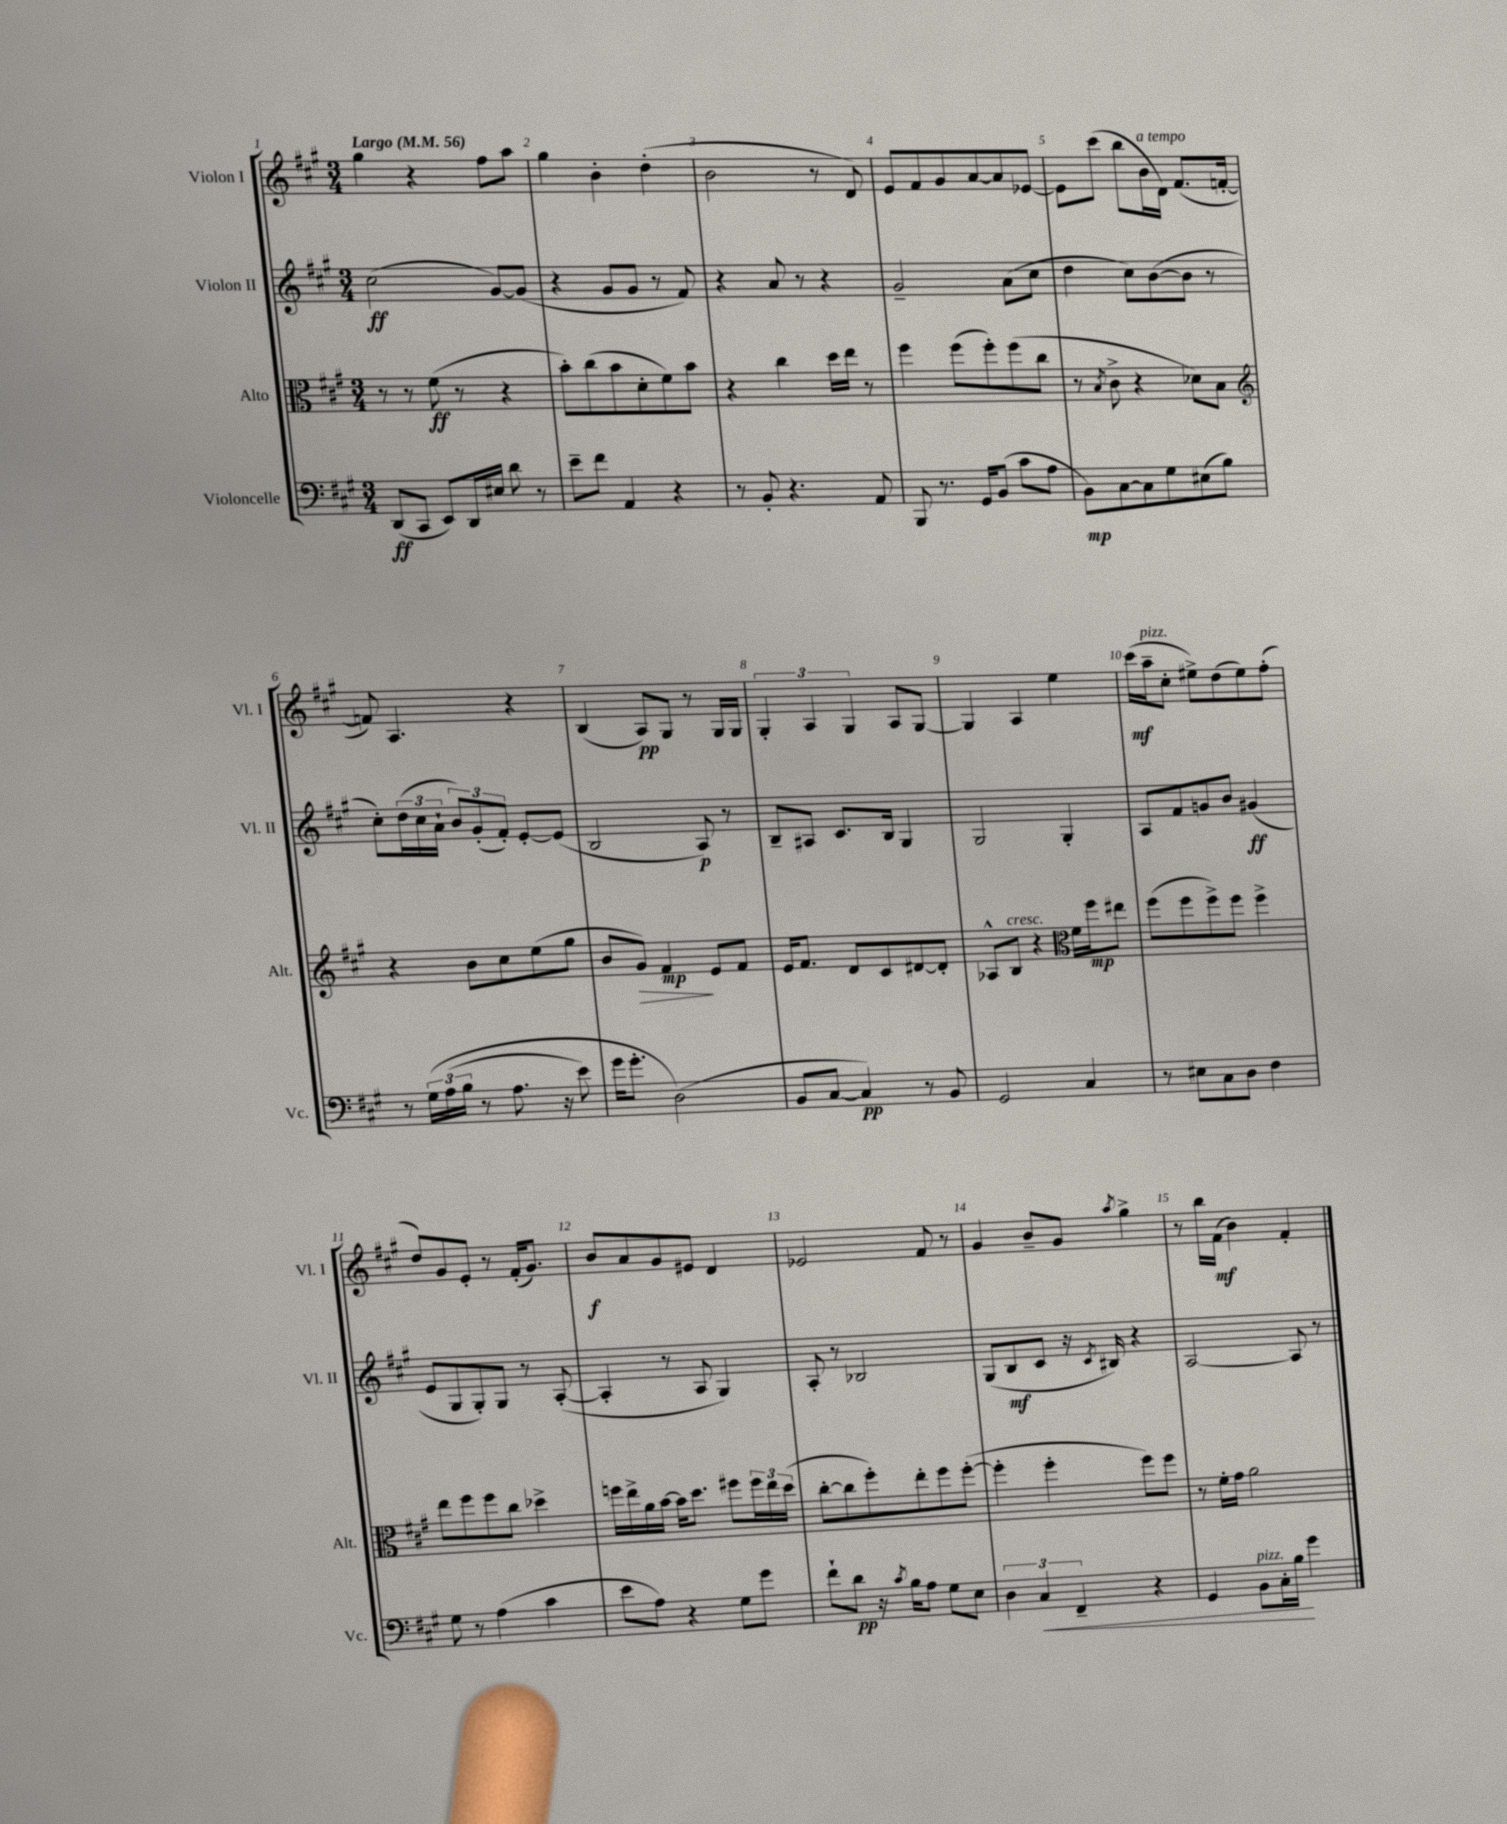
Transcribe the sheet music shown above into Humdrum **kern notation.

**kern	**kern	**kern	**kern
*staff4	*staff3	*staff2	*staff1
*clefF4	*clefC3	*clefG2	*clefG2
*k[f#c#g#]	*k[f#c#g#]	*k[f#c#g#]	*k[f#c#g#]
*M3/4	*M3/4	*M3/4	*M3/4
*MM56	*MM56	*MM56	*MM56
(8DD/L	8r	(2cc#\	4gg#\
8CC#/J	8r	.	.
8EE/L)	(8f#\	.	4r
16DD/L	8r	.	.
16E#/JJ	.	.	.
8d\	4r	[8g#/L)	8ff#\L
8r	.	(8g#/]J	8aa\J
=	=	=	=
8e~\L	8b'\L)	4r	4gg#\
8f#\J	(8cc#\	.	.
4AA/	8b\	8g#/L	4b'\
.	8d'\	8g#/J	.
4r	8f#\)	8r	(4dd'\
.	8b\J	8f#/)	.
=	=	=	=
8r	4r	4r	2b\
8BB'/	.	.	.
4.r	4cc#\	8a/	.
.	.	8r	.
.	16dd\LL	4r	8r
.	16ee\JJ	.	.
8AA/	8r	.	8d/)
=	=	=	=
8BBB/	4ff#\	2g#~/	8e/L
8.r	.	.	8f#/
.	(8ff#\L	.	8g#/
16GG#/LK	.	.	.
(8BB/J	8ff#'\)	.	[8a/
8c#\L	(8ff#\	(8a\L	8a/]
8A\J	8cc#\J	8cc#\J	[8e-/J
=	=	=	=
8BB\L)	8r	4dd\	8e-\]L
.	8qB/	.	.
[8C#\	8c#^\	.	(8ccc#\J
8C#\]	4r	8cc#\L)	8bb\L
8G#\	.	([8b\	16b\L
.	.	.	16d\JJ)
(8E#\	8d-\L)	8b\]J	(8.f#/L
8B\J)	8B\J	8r	.
.	.	.	[16f'/Jk
=	=	=	=
*	*clefG2	*	*
8r	4r	8cc#'\L)	8f/])
&(24G#\LL	.	(24dd\L	4.A/
(24A\	.	24cc#\	.
24B\JJ	.	24a`\JJ	.
8r	8b\L	12b/L)	.
.	.	(12g#'/	.
8.A\	8cc#\	.	.
.	.	12f#'/J)	.
.	(8ee\	[8e'/L	4r
16r	.	.	.
8e\)	8gg#\J	(8e/]J	.
=	=	=	=
16g#\LK	8b/L	2B/	(4B/
8.g#'\J	.	.	.
.	8g#/J)	.	.
(2D\&)	4f#/	.	8A/L)
.	.	.	8G#/J
.	8e/L	8A/)	8r
.	8f#/J	8r	16G#/LL
.	.	.	16G#/JJ
=	=	=	=
8BB/L	16e/LK	8B~/L	6G#'/
.	8.f#/J	.	.
[8C#/J	.	8A#/J	.
.	.	.	6A/
4C#/])	8d/L	8.c#/L	.
.	.	.	6G#/
.	8c#/	.	.
.	.	16B/Jk	.
8r	[8d#/	4G#/	8A/L
8BB/	8d#'/]J	.	[8G#/J
=	=	=	=
2GG#/	8A-^^/L	2G#/	4G#/]
.	8B/J	.	.
.	4r	.	4A/
*	*clefC3	*	*
4C#/	16f#\LL	4G#'/	4ee\
.	16ff#\J	.	.
.	8ee#\J	.	.
=	=	=	=
8r	(8ff#\L	8A/L	(16ccc#\LL
.	.	.	16aa~\J
8E#\L	8ff#\	8f#/	8cc#'\J
8C#\	8ff#^\)	8g/	8ee#^\L)
8D\J	8ff#\J	8b/J	(8dd\
4F#\	4ff#^\	(4g#/	8ee#\)
.	.	.	(8ff#'\J
=	=	=	=
8G#\	8ee\L	8e/L	8dd/L)
8r	8ff#\	8G#/	8g#/
(4A\	8ff#\	8G#'/)	8e'/J
.	8cc#\J	8G#/J	8r
4c#\	4dd-^\	8r	(16f#'/LK
.	.	.	8.g#/J)
.	.	([8A'/	.
=	=	=	=
8e\L	16ff\LL	4A'/]	8b/L
.	16ee^\	.	.
8A\J)	16a\	.	8a/
.	[16b\JJ	.	.
4r	16b\]LK	8r	8g#/
.	8.dd\J	.	.
.	.	8A/	8e#/J
8G#\L	8ff#\L	4G#/)	4d/
8g#\J	24ff#\L	.	.
.	24ee\	.	.
.	(24dd\JJ	.	.
=	=	=	=
8f#`\L	[8cc#'\L	8A'/	2e-/
8d\J	8cc#\]	8r	.
16r	8ff#'\)	2B-/	.
8qc#/	.	.	.
16B\LK	.	.	.
8A\J	8ee'\	.	.
8G#\L	8ff#\	.	8f#/
8E\J	([8ff#'\J	.	8r
=	=	=	=
6D\	4ff#'\]	(8G#/L	4g#/
.	.	8B/	.
6C#/	.	.	.
.	4ff#'\	8c#/J	8b~/L
6FF#~/	.	.	.
.	.	16r	8g#/J
.	.	8qc#/	.
.	.	16B#/)	.
.	.	.	8qaa/
4r	8ff#\L)	4r	4gg#^\
.	8ff#\J	.	.
=	=	=	=
4GG#/	8r	[2A/	8r
.	16f#'\LL	.	16bb\LL
.	16g#\JJ	.	(16f#\JJ
8BB\L	2a\	.	4b\)
16C#'\L	.	.	.
16B\JJ	.	.	.
4g#\	.	8A/]	4f#'/
.	.	8r	.
==	==	==	==
*-	*-	*-	*-
